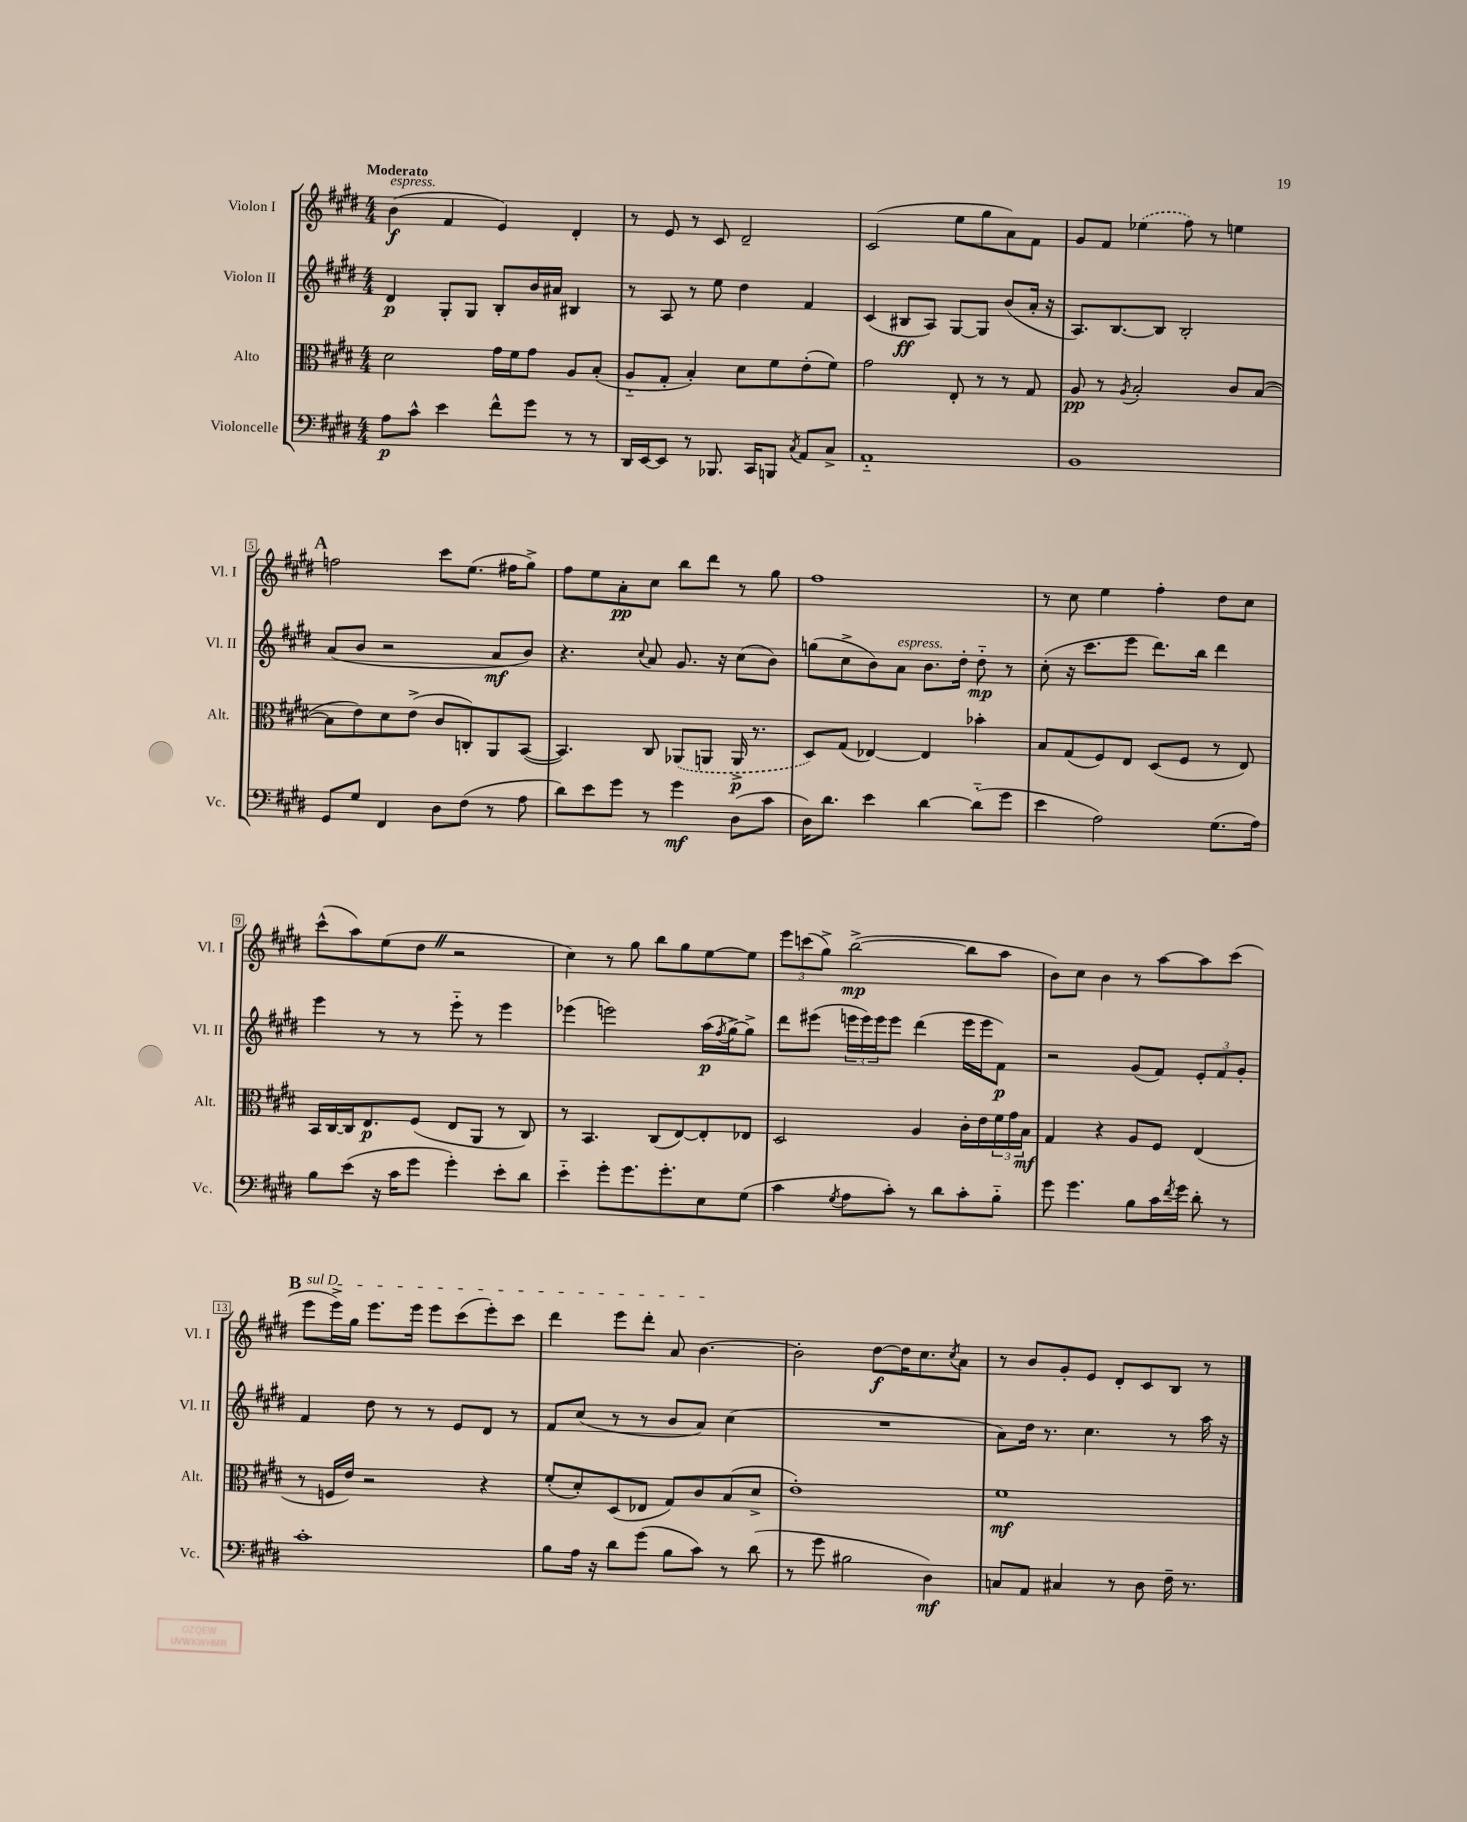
<<
\new StaffGroup <<
\new Staff = "s0" \with { instrumentName = "Violon I" shortInstrumentName = "Vl. I" } {
    \clef treble \key e \major \numericTimeSignature \time 4/4 \tempo "Moderato"
    b'4\f^\markup { \italic "espress." }( fis'4 e'4) dis'4-. |
    r8 e'8 r8 cis'8 dis'2-- |
    cis'2( e''8 gis''8 a'8) fis'8 |
    gis'8 fis'8 \once \slurDashed ees''4( fis''8) r8 e''4 |
    \mark \markup { \bold "A" } f''2 cis'''8 e''8.( fis''16 gis''8->) |
    fis''8 e''8 a'8-.\pp cis''8 b''8 dis'''8 r8 gis''8 |
    fis''1 |
    r8 cis''8 e''4 fis''4-. dis''8 cis''8 |
    cis'''8-^( a''8) e''8( dis''8 \once \override BreathingSign.text = \markup { \musicglyph "scripts.caesura.straight" } \breathe r2 |
    cis''4) r8 gis''8 b''8 gis''8 e''8~ e''8 |
    \tuplet 3/2 { e'''8 c'''8( gis''8->) } b''2~->\mp( b''8 a''8 |
    b'8) cis''8 b'4 r8 a''8~ a''8 cis'''8( |
    \mark \markup { \bold "B" } \once \override TextSpanner.bound-details.left.text = \markup { \italic "sul D" } e'''8\startTextSpan e'''16->) gis''16 e'''8. e'''16 e'''8 cis'''8( e'''8-.) cis'''8 |
    dis'''4 e'''8 dis'''8-. a'8 b'4.~\stopTextSpan |
    b'2-. dis''8~\f dis''16 cis''8. \acciaccatura { cis''8 } a'8 |
    r8 b'8 gis'8-. e'8 dis'8-. cis'8 b8 r8 \bar "|." |
}
\new Staff = "s1" \with { instrumentName = "Violon II" shortInstrumentName = "Vl. II" } {
    \clef treble \key e \major \numericTimeSignature \time 4/4
    dis'4\p gis8-. gis8 b8-. b'16 ais'16 bis4 |
    r8 a8 r8 e''8 dis''4 fis'4 |
    cis'4( bis8\ff a8) gis8~ gis8 b'8( a'16-. r16 |
    a8.) b8.~ b8 b2-. |
    \mark \markup { \bold "A" } a'8( b'8 r2 a'8\mf b'8) |
    r4. \appoggiatura { cis''8 } a'8 gis'8. r16 cis''8( b'8) |
    g''8( cis''8-> b'8) a'8^\markup { \italic "espress." } b'8. dis''16-. dis''8-_\mp r8 |
    cis''8-.( r16 cis'''8. e'''8 dis'''8.) b''16 dis'''4 |
    e'''4 r8 r8 e'''8-_ r8 e'''4 |
    ees'''4( e'''2) a''16\p( \acciaccatura { fis''8 } gis''16~->) gis''8-> |
    dis'''8 eis'''8( \tuplet 3/2 { e'''16 e'''16) e'''16 } e'''8 dis'''4( e'''16 e'''16 fis'8\p) |
    r2 gis'8( fis'8) \tuplet 3/2 { e'8-. fis'8 gis'8-. } |
    \mark \markup { \bold "B" } fis'4 dis''8 r8 r8 e'8 dis'8 r8 |
    fis'8 cis''8( r8 r8 b'8 a'8) cis''4( |
    R1 |
    a'8) dis''16 r8. cis''4. r8 a''16 r16 \bar "|." |
}
\new Staff = "s2" \with { instrumentName = "Alto" shortInstrumentName = "Alt." } {
    \clef alto \key e \major \numericTimeSignature \time 4/4
    dis'2 gis'16 fis'16 gis'8 a8 b8-.( |
    a8-_ gis8-. b4-.) dis'8 fis'8 e'8-.( fis'8) |
    gis'2 e8-. r8 r8 gis8 |
    a8\pp r8 \acciaccatura { a8 } b2-. cis'8 b8~( |
    \mark \markup { \bold "A" } b8 e'8) dis'8 e'8->( cis'8 c8-.) a,8 b,8~( |
    b,4.) cis8 \once \slurDashed aes,8( a,8 a,16->\p r8. |
    dis8) gis8( ees4~) ees4 bes'4-. |
    b8 gis8( fis8) e8 dis8( fis8 r8 e8) |
    b,16 cis16~ cis16 e8.\p fis8( e8 a,8 r8 cis8) |
    r8 b,4. cis8( e8~) e8-. ees8 |
    dis2 a4 cis'16-. e'16 \tuplet 3/2 { fis'16 gis'16 b16\mf } |
    gis4 r4 a8 fis8 e4( |
    \mark \markup { \bold "B" } r8 f16 e'16) r2 r4 |
    fis'8-.( dis'8-.) dis8( ees8 gis8) cis'8 b8( dis'8-> |
    e'1-.) |
    fis'1\mf \bar "|." |
}
\new Staff = "s3" \with { instrumentName = "Violoncelle" shortInstrumentName = "Vc." } {
    \clef bass \key e \major \numericTimeSignature \time 4/4
    a8\p cis'8-^ e'4 fis'8-^ gis'8 r8 r8 |
    dis,16 e,16~ e,8 r8 bes,,8. cis,16 b,,8 \acciaccatura { cis8 } a,8 cis8-> |
    a,1-_ |
    b,1 |
    \mark \markup { \bold "A" } gis,8 gis8 fis,4 dis8 fis8( r8 a8 |
    dis'8) e'8 gis'8 r8 gis'4\mf dis8( cis'8 |
    dis16) dis'8. e'4 dis'4~ dis'8-_( gis'8 |
    e'4 a2) gis8.( a16) |
    b8 e'8( r16 cis'16 gis'8 gis'4-.) e'8-. dis'8 |
    e'4-_ gis'8-. gis'8. gis'8.-. e8 gis8( |
    cis'4 \acciaccatura { gis8 } a8 cis'8-.) r8 dis'8 cis'8-. b8-_ |
    gis'8 gis'4. b8 cis'16 \acciaccatura { fis'8 } gis'16 dis'8-. r8 |
    \mark \markup { \bold "B" } cis'1-. |
    b8 a16 r16 dis'8 gis'8( b8 cis'8) r8 dis'8( |
    r8 gis'8 bis2 dis4\mf) |
    c8 a,8 cis4 r8 dis8 fis16-- r8. \bar "|." |
}
>>
>>
\layout { \context { \Score \override BarNumber.stencil = #(make-stencil-boxer 0.1 0.3 ly:text-interface::print) } }
